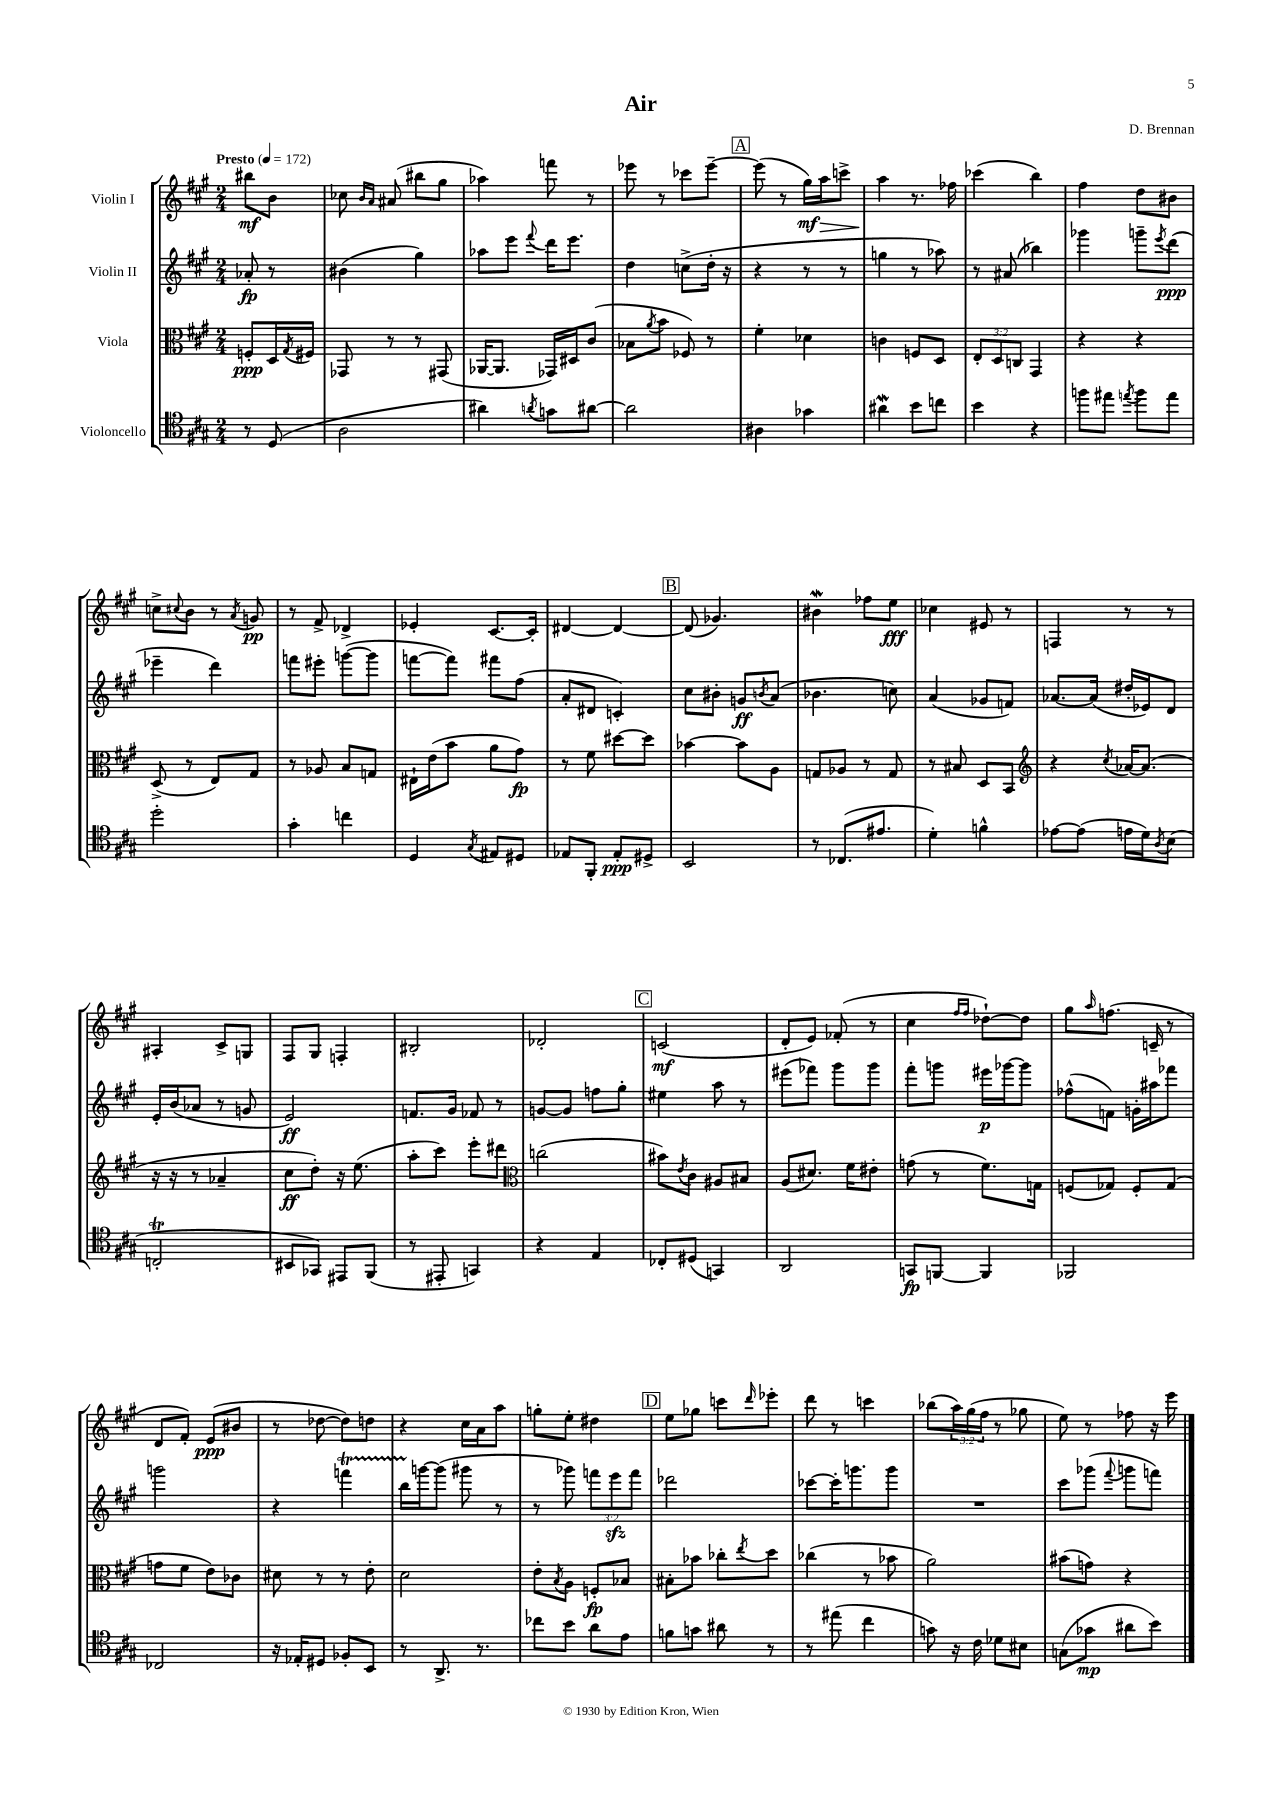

**kern	**dynam	**kern	**dynam	**kern	**dynam	**kern	**dynam
*part4	*part4	*part3	*part3	*part2	*part2	*part1	*part1
*staff4	*staff4	*staff3	*staff3	*staff2	*staff2	*staff1	*staff1
*I"Violoncello	*	*I"Viola	*	*I"Violin II	*	*I"Violin I	*
*clefC4	*	*clefC3	*	*clefG2	*	*clefG2	*
*k[f#c#g#]	*	*k[f#c#g#]	*	*k[f#c#g#]	*	*k[f#c#g#]	*
*M2/4	*	*M2/4	*	*M2/4	*	*M2/4	*
*MM172	*	*MM172	*	*MM172	*	*MM172	*
=	=	=	=	=	=	=	=
!	!	!	!	!	!	!LO:TX:a:B:t=Presto	!
8r	.	8Fn'/L	ppp	8a-X'/	fp	8bb#X\L	mf
(8D/	.	16D/L	.	8r	.	8b\J	.
.	.	8qG#/	.	.	.	.	.
.	.	16F#X/JJ	.	.	.	.	.
=1	=1	=1	=1	=1	=1	=1	=1
2A\	.	8GG-X/	.	(4b#X\	.	8cc-X\	.
.	.	.	.	.	.	16qqb/LL	.
.	.	.	.	.	.	16qqa/JJ	.
.	.	8r	.	.	.	(8a#X/	.
.	.	8r	.	4gg#\)	.	8bb#X\L	.
.	.	(8GG#X/	.	.	.	8gg#\J	.
=2	=2	=2	=2	=2	=2	=2	=2
4a#X\)	.	[16AA-X/KL	.	8aa-X\L	.	4aa-X\)	.
.	.	8.AA-/J]	.	.	.	.	.
.	.	.	.	8eee\J	.	.	.
8qan/	.	.	.	8qqfff#/	.	.	.
8gn\L	.	16GG-X/LL)	.	16ddd\KL	.	8fffn\	.
.	.	16D#X/J	.	8.eee\J	.	.	.
[8a#X\J	.	(8c#/J	.	.	.	8r	.
=3	=3	=3	=3	=3	=3	=3	=3
2a#\]	.	8B-X\L	.	4dd\	.	8eee-X\	.
.	.	8qa/	.	.	.	.	.
.	.	8b\J	.	.	.	8r	.
.	.	8F-X/)	.	(8ccn^\L	.	8ccc-X\L	.
.	.	8r	.	16dd'\Jk	.	[8eee-~\J	.
.	.	.	.	16r	.	.	.
!!LO:REH:place=s1:t=A
=4	=4	=4	=4	=4	=4	=4	=4
4A#X\	.	4f#'\	.	4r	.	(8eee-\]	.
.	.	.	.	.	.	8r	.
4g-X\	.	4d-X\	.	8r	.	16gg#\LL)	mf
!	!	!	!	!	!	!	!LO:HP:b
.	.	.	.	.	.	16aa\J	>
.	.	.	.	8r	.	8cccn^\J	.
=5	=5	=5	=5	=5	=5	=5	=5
4a#XW\	.	4cn\	.	4ggn\	.	4aa\	.
8b\L	.	8Fn/L	.	8r	.	8.r	]
8ccn\J	.	8D/J	.	8aa-X\)	.	.	.
.	.	.	.	.	.	16ff-X\	.
=6	=6	=6	=6	=6	=6	=6	=6
4b\	.	12E'/L	.	8r	.	(4ccc-X\	.
.	.	12D/	.	.	.	.	.
.	.	.	.	(8a#X/	.	.	.
.	.	12Cn/J	.	.	.	.	.
4r	.	4GG#/	.	4bb-X\)	.	4bb\)	.
=7	=7	=7	=7	=7	=7	=7	=7
8ffn\L	.	4r	.	4ggg-X\	.	4ff#\	.
8ee#X\J	.	.	.	.	.	.	.
8qeen/	.	.	.	.	.	.	.
8ff\L	.	4r	.	8gggn~\L	.	8dd\L	.
.	.	.	.	8qeee/	.	.	.
8ee\J	.	.	.	(8ddd\J	ppp	8b#X\J	.
!!LO:LB:g=z
=8	=8	=8	=8	=8	=8	=8	=8
2dd'\	.	(8D^/	.	4eee-X~\	.	8ccn^\L	.
.	.	.	.	.	.	8qqcc#X/	.
.	.	8r	.	.	.	8b\J	.
.	.	8E/L)	.	4ddd\)	.	8r	.
.	.	.	.	.	.	8qa/	.
.	.	8G#/J	.	.	.	8gn/	pp
=9	=9	=9	=9	=9	=9	=9	=9
4g#'\	.	8r	.	8fffn\L	.	8r	.
.	.	8A-X/	.	8eee#X'\J	.	8f#^/	.
4ccn\	.	8B/L	.	([8gggn\L	.	4d-X^/	.
.	.	8Gn/J	.	8ggg\J]	.	.	.
=10	=10	=10	=10	=10	=10	=10	=10
4D/	.	16E#X`\LL	.	[8fffn\L	.	4e-X'/	.
.	.	(16e\J	.	.	.	.	.
.	.	8b\J	.	8fff\J])	.	.	.
8qG#/	.	.	.	.	.	.	.
8E#X/L	.	8a\L	.	8fff#X\L	.	[8.c#/L	.
8D#X/J	.	8g#\J)	fp	(8ff#\J	.	.	.
.	.	.	.	.	.	16c#'/Jk]	.
=11	=11	=11	=11	=11	=11	=11	=11
8E-X/L	.	8r	.	8a'/L	.	[4d#X/	.
8FF#'/J	.	8f#\	.	8d#X/J	.	.	.
8E-'/L	ppp	[8dd#X\L	.	4cn'/)	.	4d#/_	.
8D#X^/J	.	8dd#\J]	.	.	.	.	.
!!LO:REH:place=s1:t=B
=12	=12	=12	=12	=12	=12	=12	=12
2BB/	.	[4b-X\	.	8cc#\L	.	(8d#/]	.
.	.	.	.	8b#X'\J	.	4.g-X/)	.
.	.	8b-\L]	.	8gn/L	ff	.	.
.	.	.	.	8qbn/	.	.	.
.	.	8A\J	.	(8a/J	.	.	.
=13	=13	=13	=13	=13	=13	=13	=13
8r	.	8Gn/L	.	4.b-X\	.	4b#XW\	.
(8.C-X/L	.	8A-X/J	.	.	.	.	.
.	.	8r	.	.	.	8ff-X\L	.
8.e#X/J	.	.	.	.	.	.	.
.	.	8G/	.	8ccn\)	.	8ee\J	fff
=14	=14	=14	=14	=14	=14	=14	=14
4d'\)	.	8r	.	(4a/	.	4cc-X\	.
.	.	8B#X/	.	.	.	.	.
4fn^^\	.	8D/L	.	8g-X/L	.	8e#X/	.
.	.	8BB/J	.	8fn/J)	.	8r	.
=15	=15	=15	=15	=15	=15	=15	=15
*	*	*clefG2	*	*	*	*	*
[8e-X\L	.	4r	.	[8.a-X/L	.	4Fn/	.
(8e-\J]	.	.	.	.	.	.	.
.	.	.	.	(16a-/Jk]	.	.	.
.	.	8qcc#/	.	.	.	.	.
16en\LL	.	[16a-X/KL	.	16dd#X'/LL	.	8r	.
16d\J)	.	(8.a-/J]	.	16e-X/J)	.	.	.
8qA/	.	.	.	.	.	.	.
(8B\J	.	.	.	8d/J	.	8r	.
!!LO:LB:g=z
=16	=16	=16	=16	=16	=16	=16	=16
2CnT'/	.	16r	.	16e'/LL	.	4A#X'/	.
.	.	16r	.	(16b/J	.	.	.
.	.	8r	.	8a-X/J	.	.	.
.	.	4a-X~/	.	8r	.	8c#^/L	.
.	.	.	.	8gn/	.	8Gn/J	.
=17	=17	=17	=17	=17	=17	=17	=17
8BB#X/L	.	8cc#\L	ff	2e/)	ff	8F#/L	.
8GG-X/J)	.	8dd'\J)	.	.	.	8G#/J	.
8EE#X/L	.	16r	.	.	.	4Fn'/	.
.	.	(8.ee\	.	.	.	.	.
(8FF#/J	.	.	.	.	.	.	.
=18	=18	=18	=18	=18	=18	=18	=18
8r	.	8aa'\L	.	8.fn/L	.	2B#X'/	.
8EE#X'/	.	8ccc#\J)	.	.	.	.	.
.	.	.	.	16g#/Jk	.	.	.
4GGn/)	.	8eee'\L	.	8f-X/	.	.	.
.	.	8ddd#X\J	.	8r	.	.	.
=19	=19	=19	=19	=19	=19	=19	=19
*	*	*clefC3	*	*	*	*	*
4r	.	(2ccn\	.	[8gn/L	.	2d-X'/	.
.	.	.	.	8g/J]	.	.	.
4E/	.	.	.	8ffn\L	.	.	.
.	.	.	.	8gg#'\J	.	.	.
!!LO:REH:place=s1:t=C
=20	=20	=20	=20	=20	=20	=20	=20
8C-X'/L	.	8b#X\L)	.	4ee#X\	.	(2cn/	mf
.	.	8qe/	.	.	.	.	.
(8D#X/J	.	8c#\J	.	.	.	.	.
4GGn/)	.	8A#X/L	.	8aa\	.	.	.
.	.	8B#X/J	.	8r	.	.	.
=21	=21	=21	=21	=21	=21	=21	=21
2AA/	.	(8A/L	.	(8eee#X\L	.	8d'/L	.
.	.	8.d#X/J)	.	8fff-X\J)	.	8e/J)	.
.	.	.	.	8ggg#\L	.	(8f-X'/	.
.	.	16f#\KL	.	.	.	.	.
.	.	8e#X'\J	.	8ggg#\J	.	8r	.
=22	=22	=22	=22	=22	=22	=22	=22
8GGn/L	fp	(8gn\	.	8fff#'\L	.	4cc#\	.
[8FFn/J	.	8r	.	8gggn\J	.	.	.
.	.	.	.	.	.	16qqff#/LL	.
.	.	.	.	.	.	16qqff#/JJ	.
4FF/]	.	8.f#\L)	.	16eee#X\LL	p	[8dd-X`\L)	.
.	.	.	.	[16ggg-X\J	.	.	.
.	.	.	.	8ggg-\J]	.	8dd-\J]	.
.	.	16Gn\Jk	.	.	.	.	.
=23	=23	=23	=23	=23	=23	=23	=23
2FF-X/	.	(8Fn/L	.	(8ff-X^^\L	.	8gg#\L	.
.	.	.	.	.	.	16qqaa/	.
.	.	8G-X/J)	.	8fn\J)	.	(8.ffn\J	.
.	.	8F'/L	.	16gn'\LL	.	.	.
.	.	.	.	16aa#X\J	.	16cn~/	.
.	.	(8G-/J	.	8fff-X\J	.	8r	.
!!LO:LB:g=z
=24	=24	=24	=24	=24	=24	=24	=24
2C-X/	.	8gn\L	.	2gggn\	.	8d/L	.
.	.	8f#\J	.	.	.	8f#'/J)	.
.	.	8e\L)	.	.	.	(8e/L	ppp
.	.	8c-X\J	.	.	.	8b#X/J	.
=25	=25	=25	=25	=25	=25	=25	=25
16r	.	8d#X\	.	4r	.	8r	.
16E-X'/KL	.	.	.	.	.	.	.
8D#X/J	.	8r	.	.	.	[8dd-X\	.
8F-X'/L	.	8r	.	4fffnT\	.	8dd-\L])	.
8BB/J	.	8e'\	.	.	.	8ddn\J	.
=26	=26	=26	=26	=26	=26	=26	=26
8r	.	2d\	.	16bbTTT\LL	.	4r	.
.	.	.	.	[16gggn\J	.	.	.
8.AA^/	.	.	.	(8ggg\J]	.	.	.
.	.	.	.	8ggg#X\	.	16cc#\LL	.
8.r	.	.	.	.	.	16a\J	.
.	.	.	.	8r	.	8aa\J	.
=27	=27	=27	=27	=27	=27	=27	=27
8cc-X\L	.	8e'\L	.	8r	.	8ggn'\L	.
.	.	8qB/	.	.	.	.	.
8b\J	.	8A\J	.	8ggg-X\)	.	8ee'\J	.
8a\L	.	8Fn'/L	fp	12fffn\L	.	4dd#X\	.
.	.	.	.	12eeezz\	.	.	.
8e\J	.	8B-X/J	.	.	.	.	.
.	.	.	.	12fff\J	.	.	.
!!LO:REH:place=s1:t=D
=28	=28	=28	=28	=28	=28	=28	=28
8fn\L	.	8B#X'\L	.	2ddd-X\	.	8ee\L	.
8gn\J	.	8b-X\J	.	.	.	8gg-X\J	.
8a#X\	.	8cc-X'\L	.	.	.	8cccn\L	.
.	.	8qee/	.	.	.	16qqddd/	.
8r	.	8dd\J	.	.	.	8eee-X'\J	.
=29	=29	=29	=29	=29	=29	=29	=29
8r	.	(4cc-X\	.	[8ccc-X\L	.	8ddd\	.
(8ee#X\	.	.	.	16ccc-'\K]	.	8r	.
.	.	.	.	8.gggn\	.	.	.
4cc#\	.	8r	.	.	.	4cccn\	.
.	.	8b-X\	.	8ggg\J	.	.	.
=30	=30	=30	=30	=30	=30	=30	=30
8gn\)	.	2a\)	.	2r	.	(8bb-X\L	.
16r	.	.	.	.	.	24aa\L)	.
.	.	.	.	.	.	(24gg#\	.
16c#\	.	.	.	.	.	.	.
.	.	.	.	.	.	24ff#\JJ	.
8d-X\L	.	.	.	.	.	8r	.
8B#X\J	.	.	.	.	.	8gg-X\	.
=31	=31	=31	=31	=31	=31	=31	=31
(8Gn\L	.	(8b#X\L	.	8ccc#\L	.	8ee\)	.
8g-X\J	mp	8gn\J)	.	(8ggg-X\J	.	8r	.
.	.	.	.	8qqfff#/	.	.	.
8a#X\L	.	4r	.	8gggn\L	.	8ff-X\	.
8b\J)	.	.	.	8fffn\J)	.	16r	.
.	.	.	.	.	.	16eee\	.
==	==	==	==	==	==	==	==
*-	*-	*-	*-	*-	*-	*-	*-
